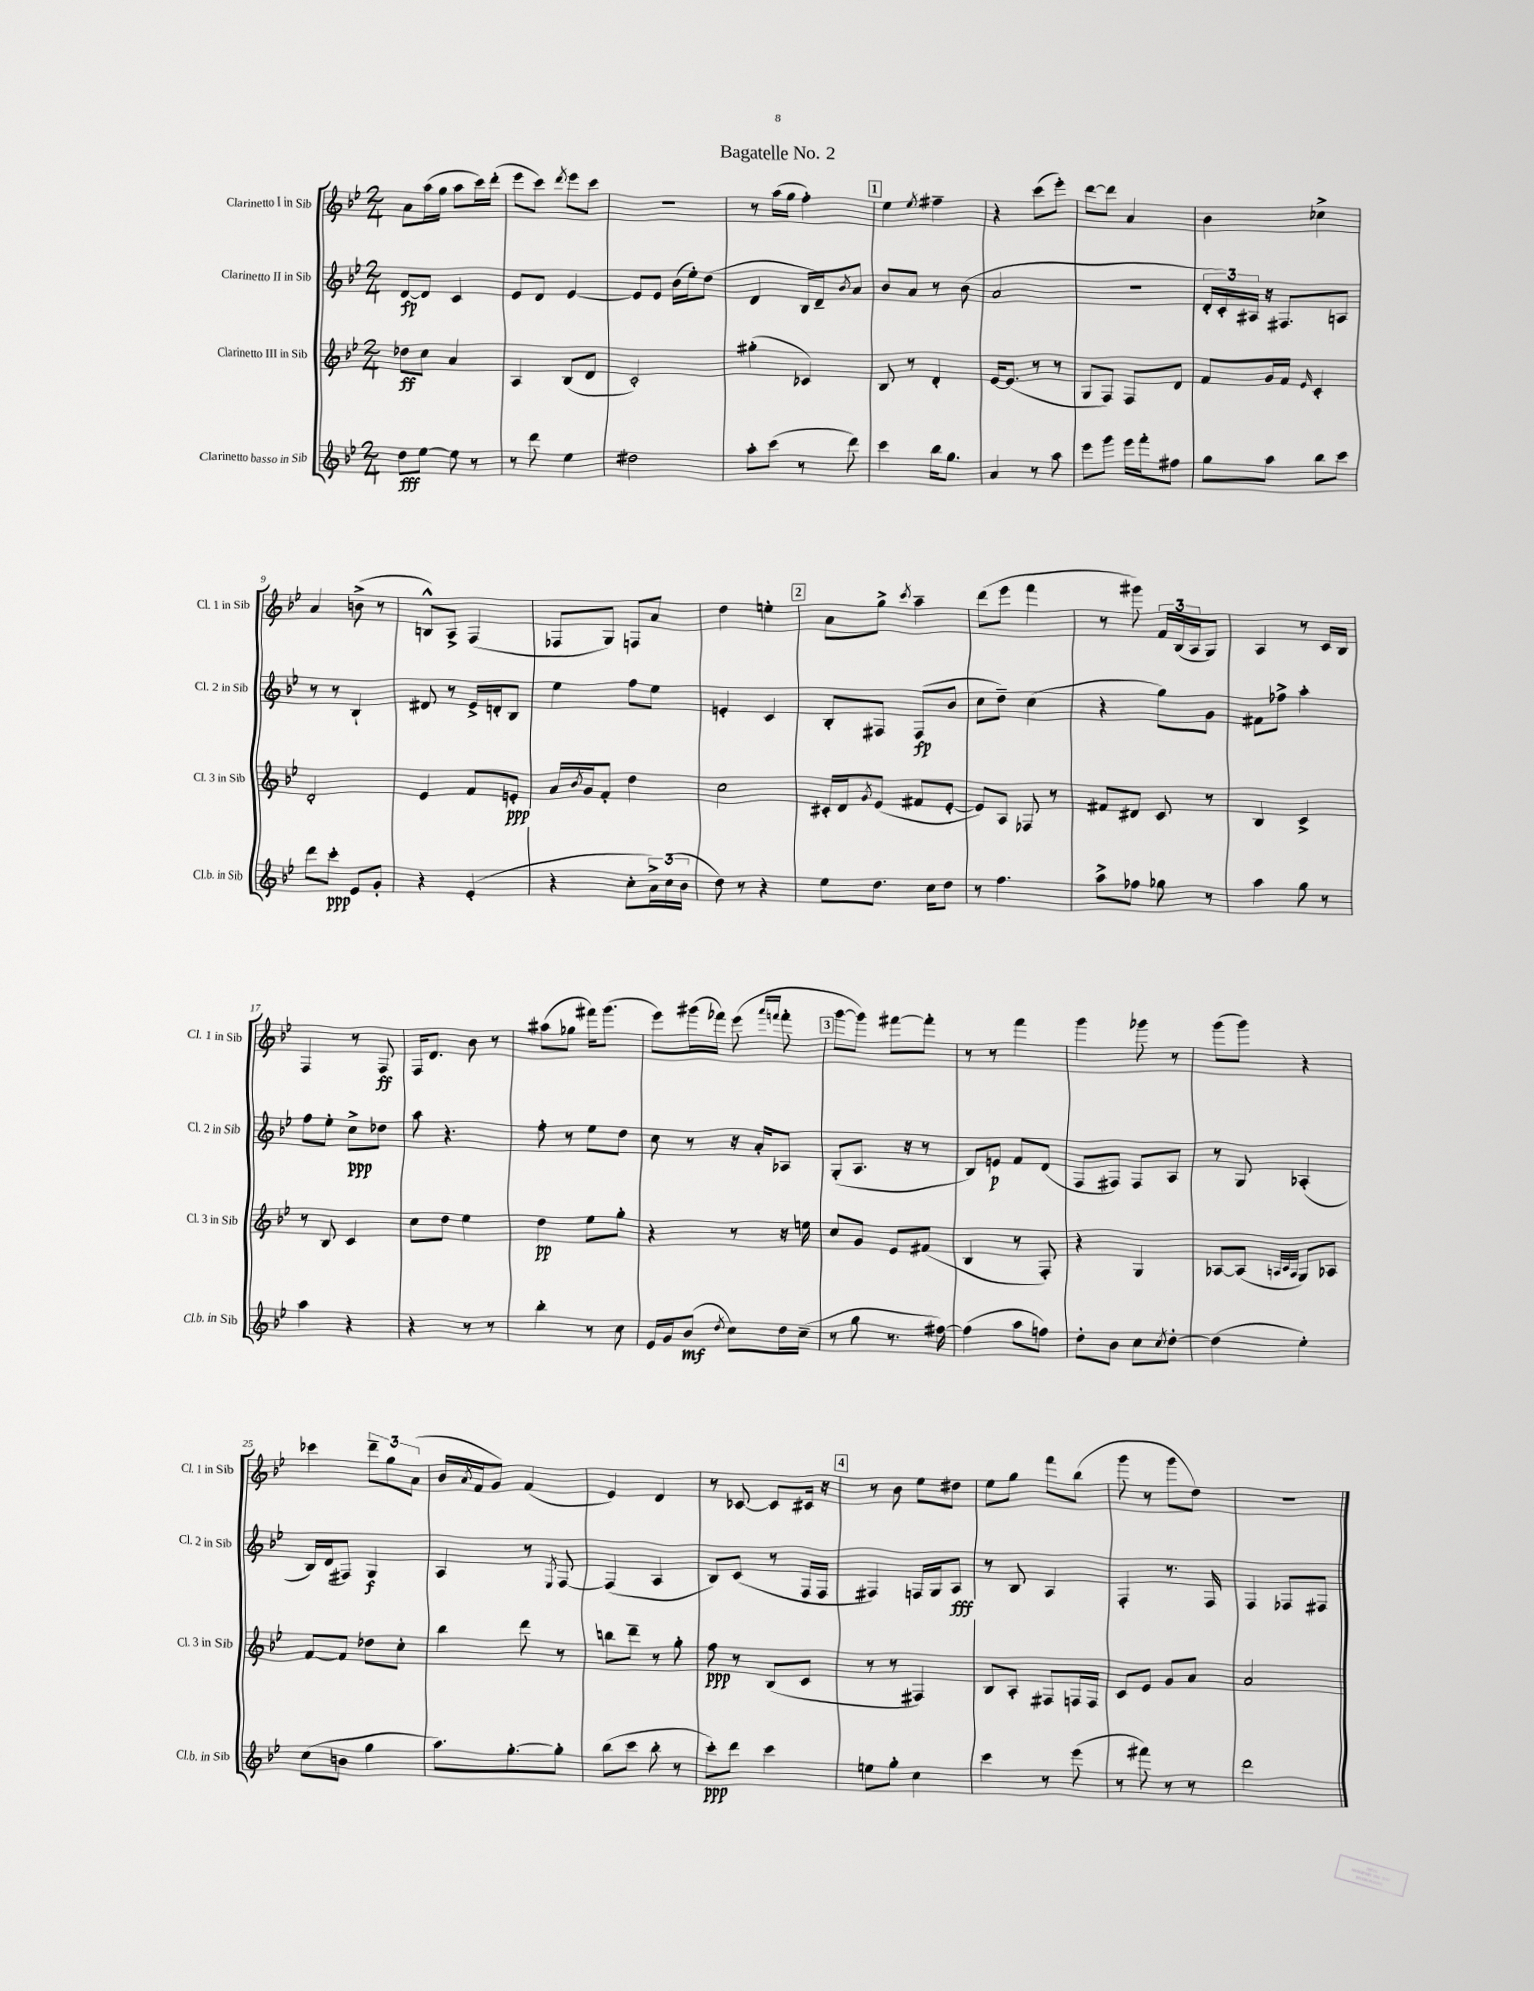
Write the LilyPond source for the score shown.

\header { title = "Bagatelle No. 2" }
<<
\new StaffGroup <<
\new Staff = "s0" \with { instrumentName = "Clarinetto I in Sib" shortInstrumentName = "Cl. 1 in Sib" } {
    \clef treble \key bes \major \numericTimeSignature \time 2/4
    a'8 a''16( g''16 a''8 c'''16) d'''16-.( |
    ees'''8 c'''8) \acciaccatura { d'''8 } ees'''8 c'''8 |
    r2 |
    r8 a''16( g''16 f''4-.) |
    \mark \markup { \box "1" } ees''4 \acciaccatura { ees''8 } fis''4-- |
    r4 c'''8( ees'''8-.) |
    d'''8~ d'''8 a'4 |
    bes'4 ces''4-> |
    a'4 b'8->( r8 |
    b8-^) a8-> f4( |
    fes8 g8) f8 a'8 |
    d''4 e''4-. |
    \mark \markup { \box "2" } a'8 g''8-> \acciaccatura { c'''8 } a''4-- |
    d'''8( ees'''8 f'''4 |
    r8 gis'''8) \tuplet 3/2 { f'16 bes16( a16 } g8) |
    a4 r8 c'16 bes16 |
    f4 r8 f8\ff |
    f16 d'8. bes'8 r8 |
    ais''8( ges''8 fis'''16) g'''8.( |
    ees'''8) gis'''16( fes'''16) ees'''8( \grace { a'''16 f'''16 } f'''8-. |
    \mark \markup { \box "3" } g'''8~ g'''8) fis'''8~ fis'''8-. |
    r8 r8 f'''4 |
    g'''4 ges'''8 r8 |
    g'''8( g'''8) r4 |
    ces'''4 \tuplet 3/2 { d'''8-- g''8 a'8( } |
    bes'16 \acciaccatura { a'8 } f'16 g'8) f'4( |
    ees'4) d'4 |
    r8 ces'8~ ces'8 cis'16 r16 |
    \mark \markup { \box "4" } r8 bes'8 ees''8 dis''8 |
    ees''8 g''8 f'''8 bes''8( |
    g'''8 r8 g'''8 d''8) |
    R2 \bar "|." |
}
\new Staff = "s1" \with { instrumentName = "Clarinetto II in Sib" shortInstrumentName = "Cl. 2 in Sib" } {
    \clef treble \key bes \major \numericTimeSignature \time 2/4
    d'8~\fp d'8 c'4 |
    ees'8 d'8 ees'4~ |
    ees'8 ees'8 bes'16( ees''16-.) d''8( |
    d'4 bes16 d'16--) \acciaccatura { bes'8 } a'8 |
    \mark \markup { \box "1" } bes'8 a'8 r8 bes'8( |
    a'2 |
    r2 |
    \tuplet 3/2 { d'16-. c'16-.) ais16 } r16 fis8. a8 |
    r8 r8 bes4-! |
    dis'8 r8 ees'16-> d'16-. bes8 |
    ees''4 f''8 ees''8 |
    e'4-. c'4 |
    \mark \markup { \box "2" } bes8-. fis8 fis8\fp( bes'8 |
    c''8 d''8--) c''4( |
    r4 g''8) g'8 |
    fis'8 fes''8-> a''4-. |
    f''8 ees''8-. c''8->\ppp des''8 |
    a''8 r4. |
    f''8-. r8 ees''8 d''8 |
    c''8 r8 r16 a'16-. aes8 |
    \mark \markup { \box "3" } g8-.( a8. r16 r8 |
    bes8) e'8\p f'8 d'8( |
    f8 fis8) fis8 a8 |
    r8 g8 aes4-.( |
    bes16) d'16( fis8) g4\f |
    a4 r8 \acciaccatura { ees8 } f8~ |
    f4( a4 |
    bes8) c'8( r8 f16 f16 |
    \mark \markup { \box "4" } fis4) f16 g16 a8\fff |
    r8 bes8 a4 |
    f4-. r8. f16 |
    f4 fes8 fis8 \bar "|." |
}
\new Staff = "s2" \with { instrumentName = "Clarinetto III in Sib" shortInstrumentName = "Cl. 3 in Sib" } {
    \clef treble \key bes \major \numericTimeSignature \time 2/4
    des''8\ff c''8 a'4 |
    a4 bes8( d'8 |
    c'2-.) |
    gis''4-.( ces'4) |
    \mark \markup { \box "1" } bes8 r8 d'4-. |
    ees'16~ ees'8.( r8 r8 |
    g8 f8) f8 d'8 |
    f'8 g'16 f'16 \grace { ees'16 } c'4-. |
    d'2-. |
    ees'4 f'8 e'8-.\ppp |
    a'16 \acciaccatura { bes'8 } g'16 f'8-. d''4 |
    c''2 |
    \mark \markup { \box "2" } cis'16-. d'16 \acciaccatura { g'8 } ees'8( fis'8 ees'8~-. |
    ees'8) a8 fes8 r8 |
    fis'8 dis'8 c'8 r8 |
    bes4 c'4-> |
    r8 bes8 c'4 |
    c''8 d''8 ees''4 |
    d''4\pp ees''8 g''8-. |
    r4 r8 r16 e''16 |
    \mark \markup { \box "3" } c''8 g'8 ees'8 fis'8( |
    bes4 r8 f8-.) |
    r4 g4 |
    aes8~ aes8( \grace { a32 c'32 a32 } g8) aes8 |
    f'8~ f'8 des''8 c''8-. |
    bes''4 d'''8 r8 |
    b''8 d'''8-- r8 g''8-. |
    f''8\ppp r8 bes8( c'8 |
    \mark \markup { \box "4" } r8 r8 fis4) |
    bes8 a8-. fis8 f16 f16 |
    c'8 ees'8 g'8 a'8 |
    a'2 \bar "|." |
}
\new Staff = "s3" \with { instrumentName = "Clarinetto basso in Sib" shortInstrumentName = "Cl.b. in Sib" } {
    \clef treble \key bes \major \numericTimeSignature \time 2/4
    d''8\fff ees''8~ ees''8 r8 |
    r8 d'''8 ees''4 |
    dis''2 |
    a''8-. c'''8( r8 d'''8) |
    \mark \markup { \box "1" } c'''4 bes''16 g''8. |
    a'4 r8 a''8 |
    ees'''8 g'''8 ees'''16 f'''16-. fis''8 |
    g''8 a''8 bes''8 c'''8 |
    d'''8 c'''8-.\ppp ees'8 g'8-. |
    r4 ees'4-.( |
    r4 c''8-. \tuplet 3/2 { a'16->) c''16( bes'16 } |
    d''8) r8 r4 |
    \mark \markup { \box "2" } ees''8 d''8. c''16 d''8 |
    r8 f''4. |
    a''8-> fes''8 ges''8 r8 |
    a''4 g''8 r8 |
    a''4 r4 |
    r4 r8 r8 |
    bes''4-. r8 c''8 |
    ees'16 g'16 bes'8\mf( \acciaccatura { d''8 } c''8) d''16 c''16--( |
    \mark \markup { \box "3" } r8 g''8 r8. fis''16~) |
    fis''4( a''8 f''8) |
    d''8-. bes'8 c''8 \acciaccatura { c''8 } d''8~-. |
    d''4( ees''4-.) |
    c''8( b'8 g''4 |
    a''8.) g''8.~-. g''8-. |
    bes''8( c'''8 bes''8-. r8 |
    c'''8-.\ppp) d'''8 c'''4 |
    \mark \markup { \box "4" } e''8 g''8-. c''4 |
    c'''4 r8 ees'''8( |
    r8 fis'''8) r8 r8 |
    d'''2 \bar "|." |
}
>>
>>
